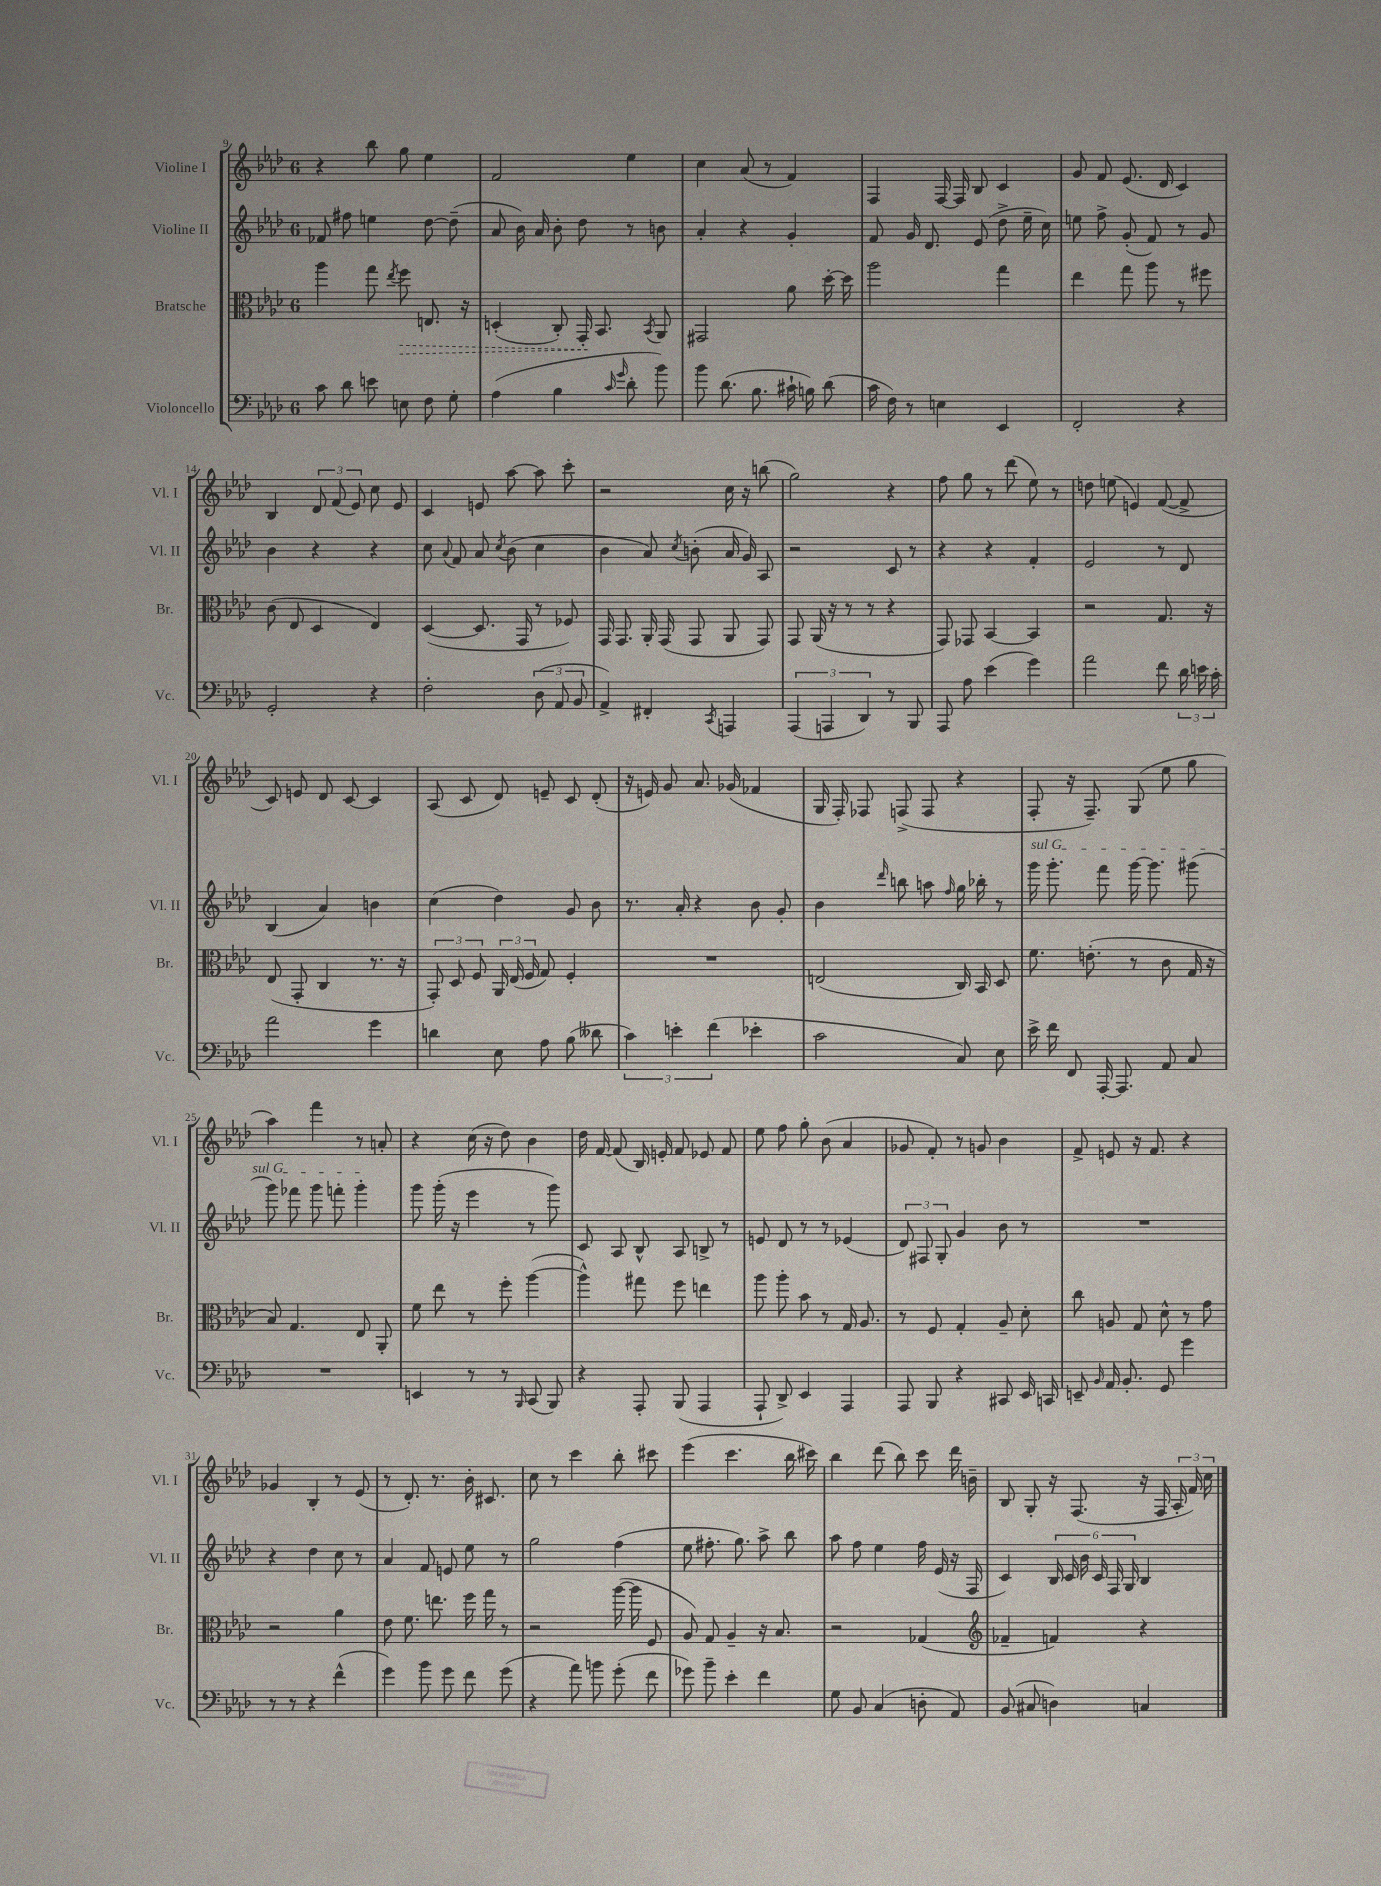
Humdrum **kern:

**kern	**kern	**kern	**kern
*staff4	*staff3	*staff2	*staff1
*clefF4	*clefC3	*clefG2	*clefG2
*k[b-e-a-d-]	*k[b-e-a-d-]	*k[b-e-a-d-]	*k[b-e-a-d-]
*M6/8	*M6/8	*M6/8	*M6/8
8c	4aa-	8f-	4r
8d-	.	8ff#	.
8e	8gg	4ee	8bb-
.	8qee-	.	.
8E	8ff	.	8gg
8F	8.E	[8dd-	4ee-
8G'	.	(8dd-~]	.
.	16r	.	.
=	=	=	=
(4A-	(4D'	8a-	2f
.	.	16b-)	.
.	.	16a-	.
4B-	8C')	8b-'	.
.	16GG'	8dd-	.
.	8.BB-	.	.
16qqc	.	.	.
16qqg	.	.	.
8d-'	.	8r	4ee-
.	8qBB-	.	.
8b-)	8AA-	8b	.
=	=	=	=
8b-	2GG#	4a-'	4cc
(8.d-	.	.	.
.	.	4r	(8a-
8.B-	.	.	.
.	.	.	8r
16c#`	8a-	4g'	4f)
16B)	.	.	.
(8d-	[16dd-'	.	.
.	16dd-]	.	.
=	=	=	=
16c	2aa-	8f	4F
16F)	.	.	.
8r	.	16g	.
.	.	8.d-	.
4E	.	.	[16F
.	.	.	16F]
.	.	(8e-	8B-
4EE-	4gg	8dd-^	4c
.	.	16ee-~	.
.	.	16cc)	.
=	=	=	=
2FF'	4ee-	8ee	8g
.	.	8ff^	8f
.	8gg	(8g'	(8.e-
.	8aa-	8f)	.
.	.	.	16d-
4r	8r	8r	4c)
.	8ff#	8g	.
=	=	=	=
2GG'	(8c	4b-	4B-
.	8E-	.	.
.	4D-	4r	12d-
.	.	.	(12f
.	.	.	12e-)
4r	4E-)	4r	8cc
.	.	.	8e-
=	=	=	=
2F'	([4D-	8cc	4c
.	.	8qqa-	.
.	.	8f	.
.	8.D-]	8a-	8e
.	.	8qcc	.
.	.	(8b-	[8aa-
.	16GG	.	.
(12D-	8r	4cc	8aa-]
12AA-	.	.	.
.	8F-)	.	8ccc'
12BB-	.	.	.
=	=	=	=
4AA-^)	16GG	4b-	2r
.	8.GG	.	.
4FF#'	16AA-'	8a-)	.
.	(16GG	.	.
.	.	8qcc	.
.	8GG	(8b'	.
8qCC	.	.	.
4AAA	8AA-	16a-	16cc
.	.	16g)	16r
.	8GG)	8A-	(8bb
=	=	=	=
(6AAA-	8GG	2r	2gg)
.	(16AA-	.	.
6AAA	.	.	.
.	16r	.	.
.	8r	.	.
6DD-)	.	.	.
.	8r	.	.
8r	4r	8c	4r
8BBB-	.	8r	.
=	=	=	=
8AAA-	8GG)	4r	8ff
8A-	8GG-	.	8gg
(4e-	[4BB-	4r	8r
.	.	.	(8ddd-
4g)	4BB-]	4f'	8ee-)
.	.	.	8r
=	=	=	=
2a-	2r	2e-	8dd
.	.	.	(8ee
.	.	.	4e)
8f	8.G	8r	([8f
24d-	.	8d-	8f^]
24e	.	.	.
.	16r	.	.
24c'	.	.	.
=	=	=	=
2a-	(8E-	(4B-	8c)
.	8GG'	.	8e
.	4C	4a-)	8d-
.	.	.	[8c
4g	8.r	4b	4c]
.	16r	.	.
=	=	=	=
4d	12GG')	(4cc	(8A-
.	12D-	.	.
.	.	.	8c
.	12F	.	.
8E-	24AA-	4dd-)	8d-)
.	(24E-	.	.
.	24F	.	.
8A-	8G)	.	8e~
(8B-	4F'	8g	8c
8d--	.	8b-	(8d-'
=	=	=	=
6c)	2.r	8.r	16r
.	.	.	16e)
.	.	.	8g
6e'	.	.	.
.	.	16a-'	.
.	.	4r	8.a-
(6f	.	.	.
.	.	.	(16g-
4e-'	.	8b-	4f-
.	.	8g'	.
=	=	=	=
2c	(2E	4b-	16G
.	.	.	16F')
.	.	.	8F-
.	.	16qqddd-	.
.	.	8bb	(8F^
.	.	8aa	8F
.	.	16qqff	.
8C)	16C)	16gg	4r
.	16BB-	16bb-'	.
8E-	8D-	8r	.
=	=	=	=
16e-^	8.f	16ggg	8F'
16f	.	8.ggg'	.
8FF	.	.	16r
.	(8.e'	.	8.F~)
[16AAA-'	.	8fff	.
8.AAA-]	.	.	.
.	8r	[16ggg	(8G
.	.	8.ggg]	.
8AA-	8c	.	8ee-
8C	16G	(8ggg#	8gg
.	16r	.	.
=	=	=	=
2.r	8B-)	8ggg)	4aa-)
.	4.G	8fff-	.
.	.	8ggg	4fff
.	.	8fff'	.
.	8E-	4ggg'	8r
.	8AA-'	.	8a'
=	=	=	=
4EE	8f	8ggg	4r
.	8ee-	(16ggg'	.
.	.	16r	.
8r	8r	4eee-	(16cc
.	.	.	16r
8r	8ff'	.	8dd-)
16qqBBB-	.	.	.
(8CC	([4aa-	8r	4b-
8BBB-)	.	8ggg)	.
=	=	=	=
4r	4aa-^^])	8c	16dd-
.	.	.	[16f
.	.	8A-	(8f]
8AAA-'	8gg#	8B-^^	16B-)
.	.	.	16e'
(8BBB-	8ff	8A-	8f
4AAA-	4ee	8B^	8e-
.	.	8r	8f
=	=	=	=
8AAA-`	8aa-	8e	8ee-
8DD-^)	8aa-'	8d-	8ff
4EE-	8b-	8r	8gg'
.	8r	8r	(8b-
4AAA-	16G	(4e-	4a-
.	8.A-	.	.
=	=	=	=
8AAA-	8r	12d-)	8g-
.	.	12F#	.
8BBB-	8F	.	8f')
.	.	12G'	.
4r	4G'	4g	8r
.	.	.	8g
8CC#	8A-~	8b-	4b-
16EE-	8d-'	8r	.
16CC	.	.	.
=	=	=	=
8EE~	8cc	2.r	8f^
16qqBB-	.	.	.
16AA-	8A	.	8e
8.BB-'	.	.	.
.	8G	.	16r
.	.	.	8.f
8GG	8d-^^	.	.
4g	8r	.	4r
.	8g	.	.
=	=	=	=
8r	2r	4r	4g-
8r	.	.	.
4r	.	4dd-	4B-'
(4f^^	4a-	8cc	8r
.	.	8r	(8e-
=	=	=	=
4g)	8e-	4a-	8r
.	8.f	.	8.d-')
8b-	.	8f	.
.	8.ee	.	8.r
8g	.	8e	.
8f	16ff	8ee-	16b-'
.	16gg	.	8.c#
(8g	8r	8r	.
=	=	=	=
4r	2r	2gg	8cc
.	.	.	8r
8a-)	.	.	4ccc
8b	.	.	.
(8g'	([16aa-	(4ff	8bb-'
.	16aa-]	.	.
8f	8F	.	8ccc#
=	=	=	=
8g-)	8A-)	8ee-	(4eee-
8b-~	8G	8.ff#'	.
4e-'	4A-~	.	4.ccc
.	.	8.gg)	.
4f	16r	8aa-^	.
.	8.B-	.	.
.	.	8bb-	16bb-
.	.	.	16ccc#)
=	=	=	=
8G	2r	8aa-	4bb-
8BB-	.	8ff	.
(4C	.	4ee-	(8ddd-
.	.	.	8bb-)
8D'	(4G-	16ff	8ccc
.	.	(16e-	.
8AA-)	.	16r	16ddd-
.	.	16F	16b~
=	=	=	=
*	*clefG2	*	*
(8BB-	4f-~	4c)	8B-
8C#	.	.	8G'
4D)	4f)	24B-	16r
.	.	24c	.
.	.	.	(8.F
.	.	24b-	.
.	.	24c	.
.	.	24F	.
.	.	24G	.
4C	4r	4B-	16r
.	.	.	16F
.	.	.	24A-'
.	.	.	24f)
.	.	.	24cc
==	==	==	==
*-	*-	*-	*-
